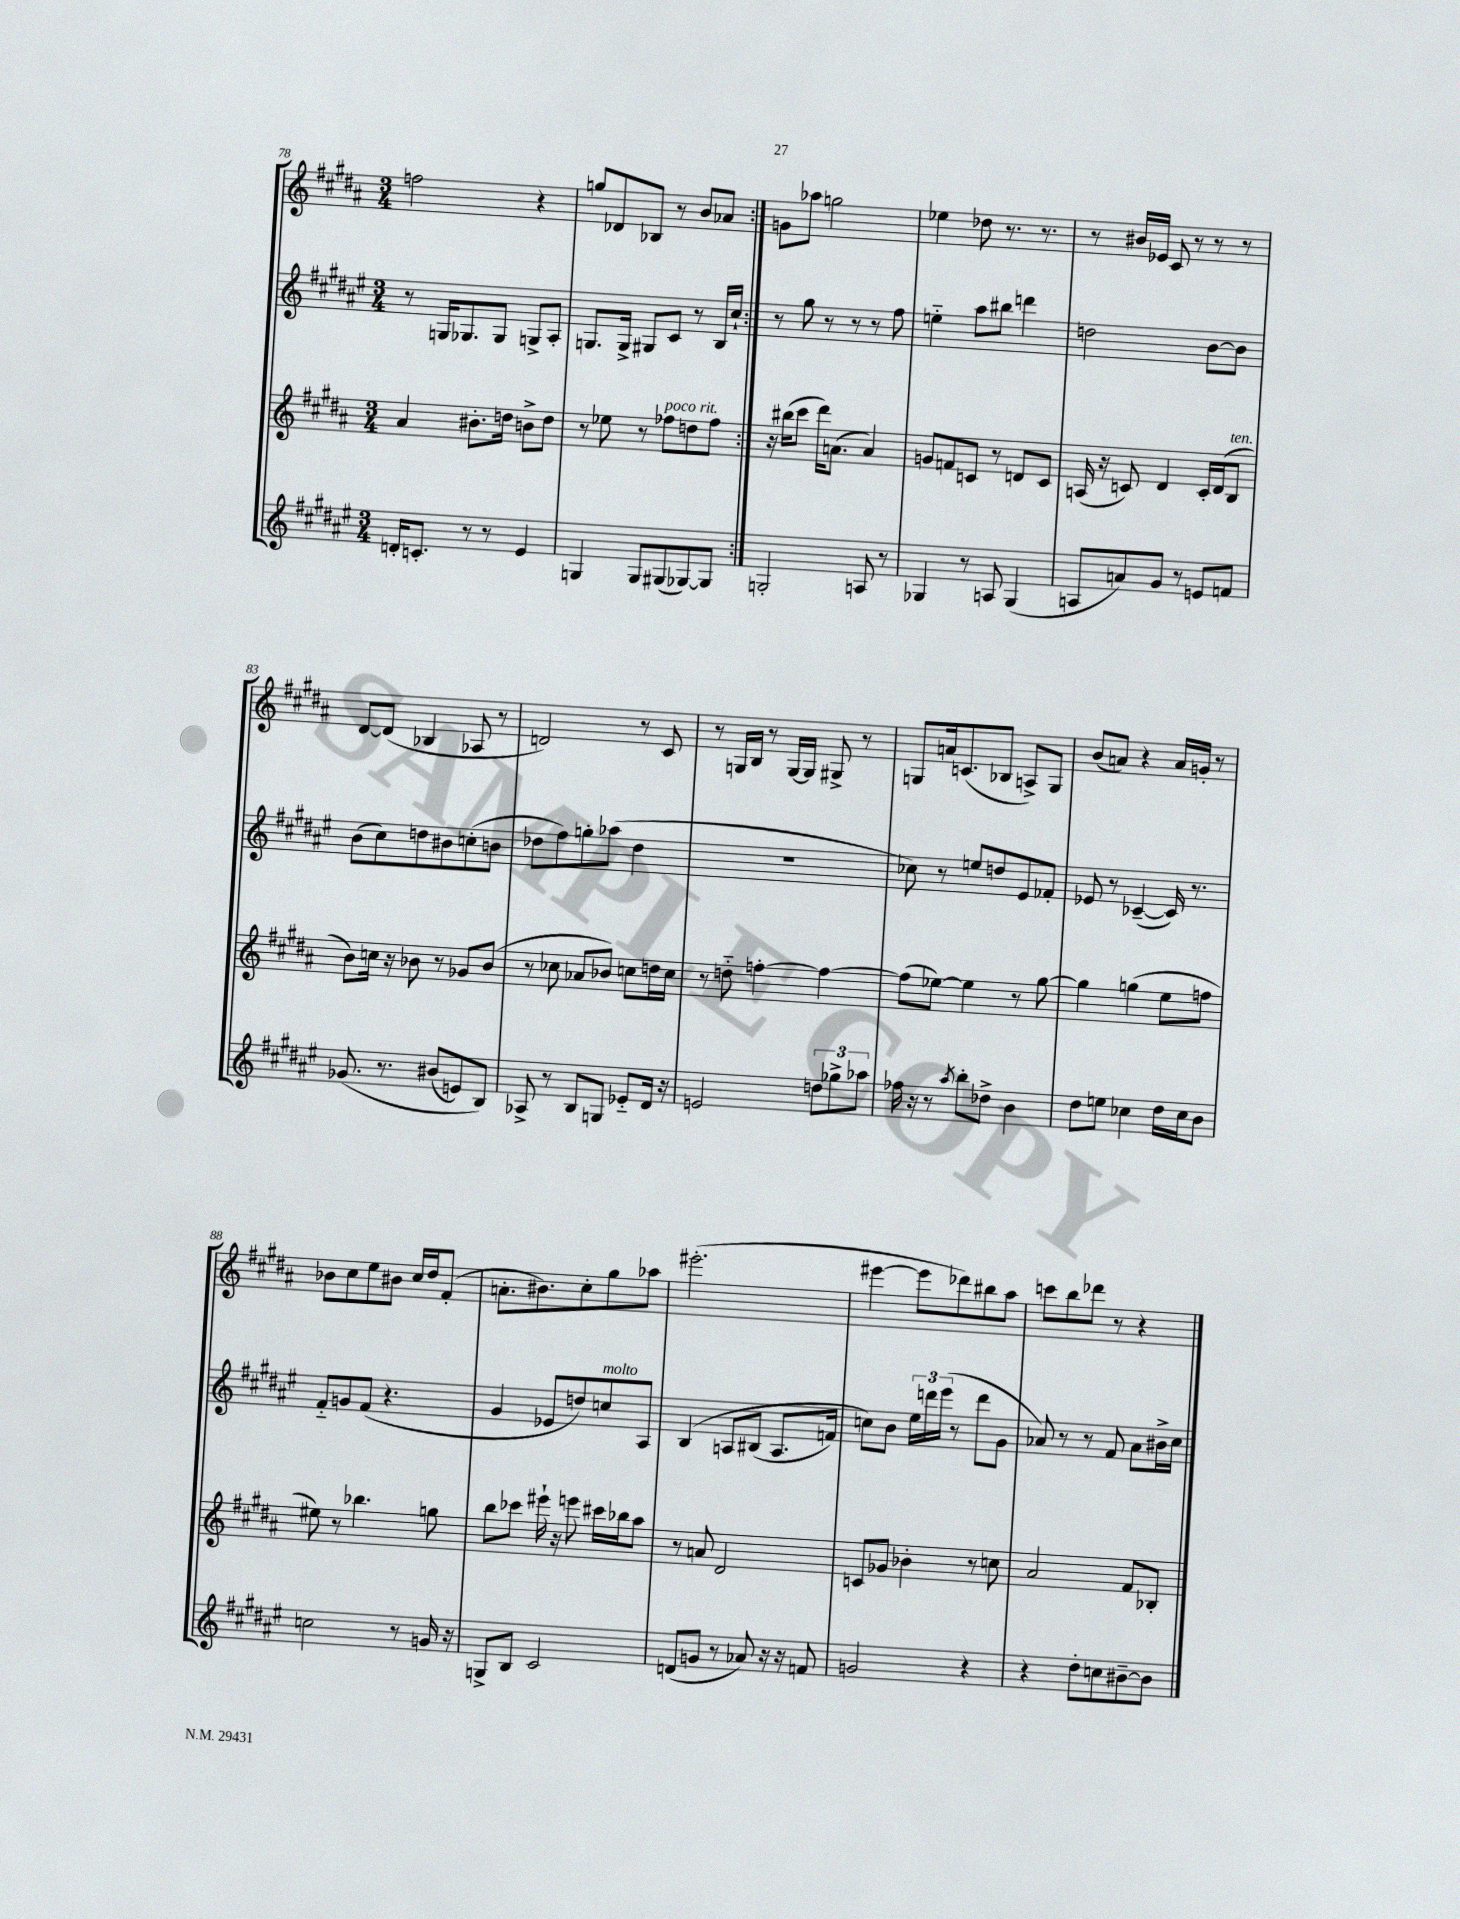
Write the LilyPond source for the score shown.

<<
\new StaffGroup <<
\new Staff = "s0" {
    \clef treble \key b \major \numericTimeSignature \time 3/4
    \repeat volta 2 { f''2 r4 |
    g''8 des'8 bes8 r8 b'8 aes'8 | }
    g'8 aes''8 g''2 |
    ees''4 des''8 r8. r8. |
    r8 bis'16 ees'16 cis'8 r8 r8 r8 |
    dis'8~ dis'8( bes4 aes8 r8 |
    d'2) r8 cis'8 |
    r8 g16 b16 r8 g16~ g16 gis8-> r8 |
    g8 a'16 c'8.( bes8 a8->) g8 |
    b'8( a'8) r4 a'16 g'16-. r8 |
    bes'8 cis''8 e''8 bis'8 cis''16 dis''16 fis'8-.( |
    a'8.-. bis'8.) cis''8-. gis''8 aes''8 |
    eis'''2.-.( |
    eis'''4~ eis'''8 des'''8) bis''8 ais''8 |
    c'''8 b''8 des'''8 r8 r4 \bar "|." |
}
\new Staff = "s1" {
    \clef treble \key fis \major \numericTimeSignature \time 3/4
    \repeat volta 2 { r8 g16 ges8. ges8 g8-> ais8-. |
    g8. g16-> gis8 cis'8 r8 b16 cis''16-! | }
    r8 gis''8 r8 r8 r8 fis''8 |
    e''4-_ ais''8 bis''8 d'''4 |
    d''2 b'8~ b'8 |
    b'8( cis''8) d''8 bis'8 c''8-.( b'8 |
    des''8 fis''8) g''8-. aes''8( des''4 |
    R2. |
    ces''8) r8 e''8 d''8 eis'8 fes'8-. |
    ees'8 r8 ces'4~--( ces'16) r8. |
    fis'8-_ g'8 fis'8( r4. |
    gis'4 ees'8 d''8) c''8^\markup { \italic "molto" } ais8 |
    b4\( a8 bis8( a8. f'16) |
    c''8\) b'8 \tuplet 3/2 { eis''16 d'''16 eis'''16( } r8 d'''8 gis'8 |
    aes'8) r8 r8 fis'8 aes'8 bis'16-> cis''16 \bar "|." |
}
\new Staff = "s2" {
    \clef treble \key b \major \numericTimeSignature \time 3/4
    \repeat volta 2 { ais'4 bis'8.-. d''16 b'8-> d''8 |
    r8 ees''8 r8 fes''8^\markup { \italic "poco rit." } d''8 fes''8 | }
    r16 bis''16( cis'''8 dis'''16) a'8.( a'4) |
    g'8 f'8 c'8 r8 d'8 c'8 |
    a16( r16 c'8) dis'4 c'16-. dis'16( b8^\markup { \italic "ten." } |
    b'8) c''16 r16 bes'8 r8 ges'8 bes'8( |
    r8 ces''8 aes'8 bes'8) c''8 d''16 c''16 |
    r8 d''8-_ f''4~-. f''4~ |
    f''8( ees''8~) ees''4 r8 gis''8~ |
    gis''4 g''4( e''8 f''8 |
    eis''8) r8 bes''4. g''8 |
    b''8 ces'''8 eis'''16-! r16 e'''8 cis'''16 bes''16 ais''8 |
    r8 a'8 dis'2 |
    c'8 ges'8 bes'4-. r8 c''8 |
    ais'2 fis'8 bes8-. \bar "|." |
}
\new Staff = "s3" {
    \clef treble \key fis \major \numericTimeSignature \time 3/4
    \repeat volta 2 { d'16-. c'8.-. r8 r8 eis'4 |
    g4 g8 gis8( ges8~) ges8 | }
    g2-. a8 r8 |
    ges4 r8 a8 ges4( |
    a8 a'8) gis'8 r8 e'8 f'8 |
    ges'8.\( r8. bis'8( e'8) b8\) |
    aes8-> r8 b8 g8 ees'8-_ dis'16 r16 |
    e'2 \tuplet 3/2 { d''8 ges''8-> aes''8 } |
    fes''16 r16 r8 \acciaccatura { ais''8 } b''8-. des''8-> b'4 |
    dis''8 e''8 ces''4 dis''16 ces''16 b'8 |
    c''2 r8 g'16 r16 |
    g8-> b8 cis'2 |
    d'8( g'8 r8 aes'8) r16 r16 f'8 |
    g'2 r4 |
    r4 dis''8-. c''8 bis'8~-- bis'8 \bar "|." |
}
>>
>>
\layout { \context { \Score currentBarNumber = #78 } }
